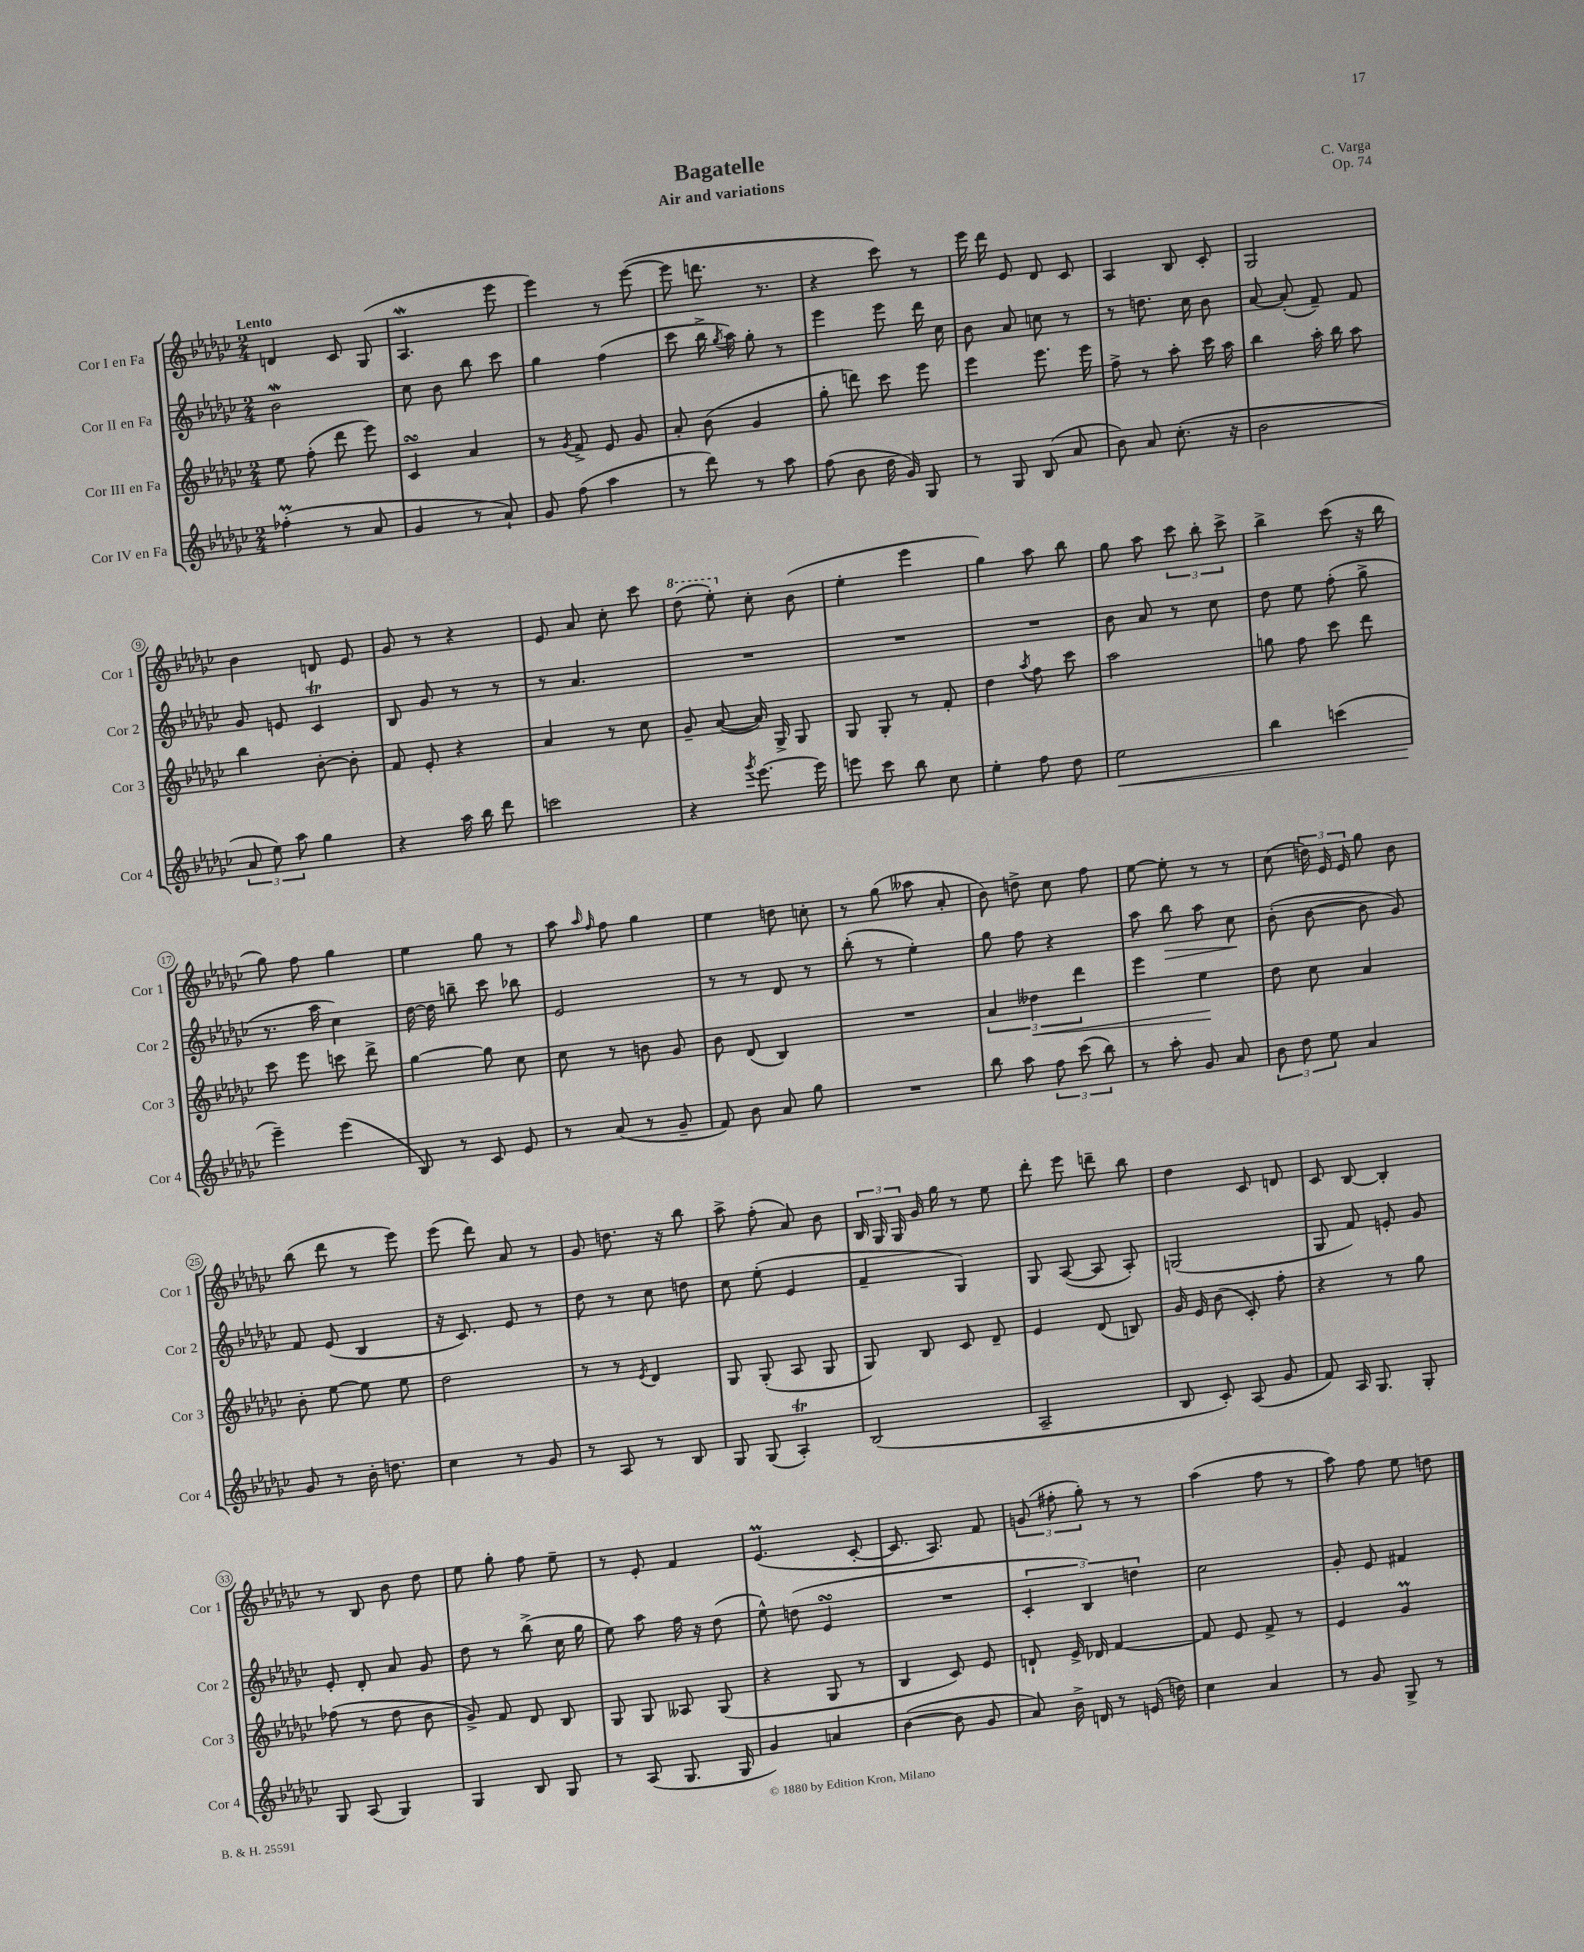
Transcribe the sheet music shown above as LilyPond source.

\header { title = "Bagatelle" composer = "C. Varga" subtitle = "Air and variations" opus = "Op. 74" }
<<
\new StaffGroup <<
\new Staff = "s0" \with { instrumentName = "Cor I en Fa" shortInstrumentName = "Cor 1" } {
    \clef treble \key ges \major \numericTimeSignature \time 2/4 \tempo "Lento"
    \autoBeamOff d'4 ces'8 ges8( |
    aes4.\mordent ees'''8 |
    ees'''4) r8 ees'''8~( |
    ees'''8 d'''8. r8. |
    r4 ces'''8) r8 |
    ees'''16 des'''16 ees'8 des'8 ces'8 |
    aes4 bes8 ces'8-. |
    ges2 |
    bes'4 d'8 ees'8 |
    ges'8 r8 r4 |
    ees'8 aes'8 ces''8-. ces'''8 |
    \ottava #1 des'''8( ees'''8-.) \ottava #0 ces''8-. bes'8( |
    ees''4-. ees'''4 |
    ges''4) aes''8 bes''8 |
    ges''8 aes''8 \tuplet 3/2 { ces'''8 bes''8-. ces'''8-> } |
    bes''4-> ces'''8( r16 bes''16 |
    ges''8) f''8 ges''4 |
    ees''4 ges''8 r8 |
    aes''8 \grace { aes''16 f''16 } f''8 ges''4 |
    ees''4 d''8 c''8-. |
    r8 ges''8( aeses''8 aes'8-. |
    bes'8) d''8-> ces''8 f''8 |
    ees''8~ ees''8-. r8 r8 |
    ces''8( \tuplet 3/2 { d''16) ees'16 ees'16 } ges''8 bes'8 |
    bes''8( des'''8 r8 ees'''8) |
    ees'''8( des'''8) aes'8 r8 |
    ges'8 d''8. r16 bes''8 |
    aes''8-> f''8-.( aes'8) bes'8 |
    \tuplet 3/2 { bes16 ges16 ges16 } ges'16 ges''16 r8 ees''8 |
    des'''8-. ees'''8 d'''8-- bes''8 |
    des''4 ces'8 d'8 |
    ces'8 bes8~ bes4-. |
    r8 bes8 bes'8 des''8 |
    ees''8 ges''8-. f''8 ees''8-- |
    r8 ees'8-. f'4 |
    ees'4.\prall( ces'8~-. |
    ces'8. aes8.) f'8 |
    \tuplet 3/2 { g'8( fis''8-. ges''8-.) } r8 r8 |
    aes''4( f''8 r8 |
    aes''8) f''8 ees''8 d''8 \bar "|." |
}
\new Staff = "s1" \with { instrumentName = "Cor II en Fa" shortInstrumentName = "Cor 2" } {
    \clef treble \key ges \major \numericTimeSignature \time 2/4
    \autoBeamOff bes'2\mordent |
    ces''8 bes'8 bes''8 ces'''8 |
    ges''4 f''4( |
    ces'''8 bes''16-> \acciaccatura { ges''8 } aes''16) ges''8-. r8 |
    ees'''4 ees'''8 des'''16 ces''16 |
    bes'8 aes'8 c''8 r8 |
    r8 d''8. ces''16 bes'8 |
    aes'8~ aes'8-.( f'8--) f'8 |
    ges'8 e'8 ces'4\trill |
    bes8 ges'8 r8 r8 |
    r8 aes'4. |
    R2 |
    R2 |
    R2 |
    bes'8 aes'8 r8 ces''8 |
    des''8 ees''8 f''8-.( ges''8-> |
    r8. aes''16 ces''4) |
    des''16~ des''16 b''8-- ces'''8 bes''8 |
    ees'2 |
    r8 r8 des'8 r8 |
    bes''8-.( r8 ees''4-.) |
    ges''8 f''8 r4 |
    aes''8 bes''8\> aes''8 ces''8\! |
    bes'8-.( bes'8~ bes'8 ges'8) |
    f'8 ees'8( bes4 |
    r16 ces'8.) ees'8 r8 |
    des''8 r8 ces''8 d''8 |
    ces''8 ees''8-.( ees'4 |
    f'4-- ges4) |
    ges8 aes8~( aes8 aes8-.) |
    g2( |
    ges8 f'8) e'8-. ges'8 |
    ees'8-. des'8-. aes'8 ges'8 |
    des''8 r8 bes''8->( ces''16 ges''16 |
    ees''8) aes''8 f''16 r16 des''8( |
    ees''8-^) d''8( ees'4\turn |
    R2 |
    \tuplet 3/2 { ces'4-. bes4) d''4 } |
    ces''2 |
    ges'8-. ees'8 fis'4 \bar "|." |
}
\new Staff = "s2" \with { instrumentName = "Cor III en Fa" shortInstrumentName = "Cor 3" } {
    \clef treble \key ges \major \numericTimeSignature \time 2/4
    \autoBeamOff ees''8 f''8-.( des'''8 ees'''8) |
    ces'4\turn aes'4 |
    r8 \acciaccatura { ges'8 } f'8-> ees'8 ges'8 |
    aes'8-. bes'8( ges'4 |
    ges''8-. d'''8) ces'''8 ees'''8 |
    ees'''4 ees'''8. ees'''16 |
    f''8-> r8 aes''8-. ces'''16 aes''16 |
    bes''4 aes''16-. bes''16 aes''8 |
    bes''4 bes'8~-. bes'8-. |
    f'8 ees'8-. r4 |
    aes'4 r8 ces''8 |
    ges'8-- aes'8~( aes'16) ges16-> ges8 |
    ges8 ges8-. r8 f'8-. |
    des''4 \acciaccatura { aes''8 } f''8 ces'''8 |
    aes''2 |
    g''8 f''8 ces'''8 des'''8 |
    ces'''8 ees'''8 c'''8 des'''8-> |
    ges''4~ ges''8 ces''8 |
    ces''8 r8 b'8 ges'8 |
    bes'8 des'8( bes4) |
    R2 |
    \tuplet 3/2 { aes'4 deses''4\< des'''4 } |
    ees'''4 ees''4\! |
    des''8 ces''8 aes'4 |
    bes'8-. ees''8~ ees''8 ees''8 |
    des''2 |
    r8 r8 \acciaccatura { ees'8 } des'4 |
    ges8 ges8-.( aes8 ges8 |
    ges8) bes8 ces'8 des'8-- |
    ees'4 des'8( b8) |
    ges'16 ees'16 bes'8( ces'8-.) f''8-. |
    r4 r8 ges''8 |
    fes''8( r8 des''8 bes'8 |
    ges'8->) f'8 des'8 bes8 |
    ges8 ges8 aeses8 ges8( |
    r4 ges8 r8 |
    bes4 ces'8) ees'8 |
    d'8-! ees'16-> des'16 f'4~ |
    f'8 ees'8 f'8-> r8 |
    ees'4 ges'4\prall \bar "|." |
}
\new Staff = "s3" \with { instrumentName = "Cor IV en Fa" shortInstrumentName = "Cor 4" } {
    \clef treble \key ges \major \numericTimeSignature \time 2/4
    \autoBeamOff fes''4-.\prall( r8 aes'8 |
    ges'4 r8 aes'8-!) |
    ges'8 f''8( aes''4 |
    r8 des'''8) r8 aes''8 |
    f''8( bes'8 des''16 ges'16) ges8 |
    r8 ges8 bes8( aes'8 |
    bes'8) aes'8 ces''8.-.( r16 |
    bes'2 |
    \tuplet 3/2 { aes'8 ees''8) aes''8 } ges''4 |
    r4 aes''16 bes''16 des'''8 |
    c'''2 |
    r4 \acciaccatura { ges'''8 } ees'''8.~ ees'''16 |
    e'''8 ces'''8 bes''8 ces''8 |
    ees''4-. f''8 des''8 |
    ees''2\< |
    bes''4 c'''4( |
    ees'''4--\!) ees'''4( |
    bes8) r8 ces'8 ees'8 |
    r8 aes'8( r8 ges'8-- |
    f'8) bes'8 aes'8 ges''8 |
    R2 |
    bes''8 aes''8 \tuplet 3/2 { f''8 ces'''8( bes''8) } |
    r8 aes''8-. ges'8 aes'8 |
    \tuplet 3/2 { bes'8 des''8 ees''8 } aes'4 |
    ges'8 r8 bes'16-. d''8. |
    ces''4 r8 ges'8 |
    r8 aes8 r8 bes8 |
    ges8 ges8( aes4-.\trill) |
    bes2( |
    aes2-- |
    bes8 ces'8-.) aes8( ges'8 |
    f'8) aes16 ges8. ges8-. |
    ges8 aes8( ges4) |
    ges4 bes8 ges8 |
    r8 aes8( ges8. ges16 |
    ges'4) a'4 |
    bes'4~( bes'8 ges'8 |
    aes'8) bes'16-> d'16 r8 e'16( d''16) |
    ces''4 aes'4 |
    r8 ges'8 ges8-> r8 \bar "|." |
}
>>
>>
\layout { \context { \Score \override BarNumber.stencil = #(make-stencil-circler 0.1 0.3 ly:text-interface::print) } }
